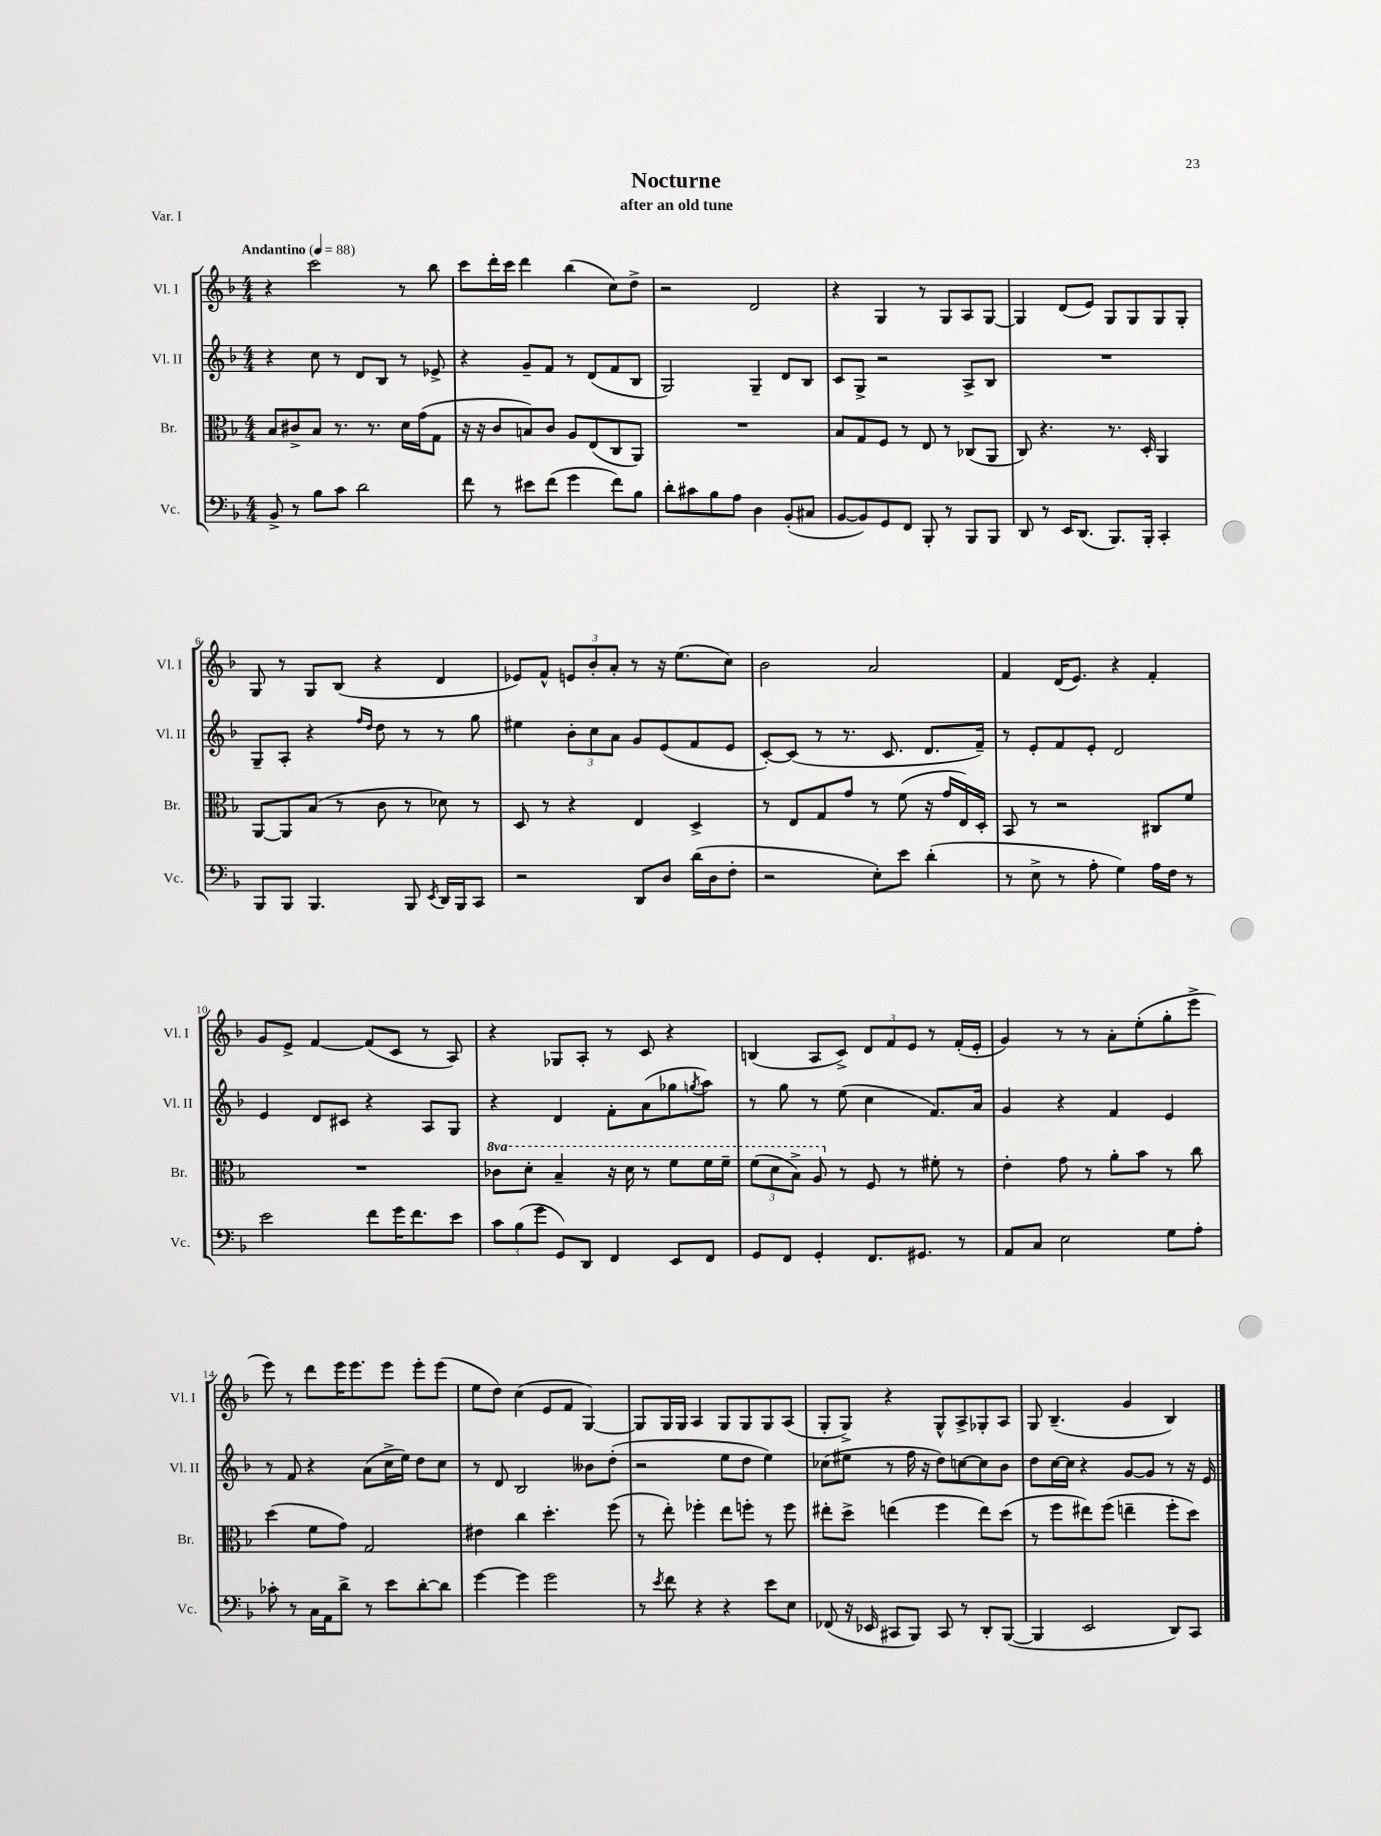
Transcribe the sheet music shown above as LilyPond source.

\header { title = "Nocturne" subtitle = "after an old tune" piece = "Var. I" }
<<
\new StaffGroup <<
\new Staff = "s0" \with { instrumentName = "Vl. I" shortInstrumentName = "Vl. I" } {
    \clef treble \key f \major \numericTimeSignature \time 4/4 \tempo "Andantino" 4 = 88
    r4 c'''2 r8 bes''8 |
    c'''8 d'''16-. c'''16 d'''4 bes''4( c''8) d''8-> |
    r2 d'2 |
    r4 g4 r8 g8 a8 g8~ |
    g4 d'8( e'8) g8 g8 g8 g8-. |
    g8 r8 g8 bes8( r4 d'4 |
    ees'8) f'8-^ \tuplet 3/2 { e'8 bes'8-. a'8-. } r8 r16 e''8.( c''8) |
    bes'2 a'2 |
    f'4 d'16( e'8.) r4 f'4-. |
    g'8 e'8-> f'4~ f'8( c'8 r8 a8) |
    r4 ges8 a8-. r8 c'8 r4 |
    b4( a8 c'8->) \tuplet 3/2 { d'8 f'8 e'8 } r8 f'16-.( e'16-. |
    g'4) r8 r8 a'8-. e''8-.( g''8-. e'''8-> |
    e'''8) r8 d'''8 e'''16 e'''8. e'''8 e'''8-. e'''8( |
    e''8 d''8) c''4( e'8 f'8 g4~) |
    g8 g16 g16 a4 g8 g8 g8 a8( |
    g8-. g8->) r4 g8-^ a8-> ges8-. a8 |
    g8 bes4.--( g'4 bes4) \bar "|." |
}
\new Staff = "s1" \with { instrumentName = "Vl. II" shortInstrumentName = "Vl. II" } {
    \clef treble \key f \major \numericTimeSignature \time 4/4
    r4 c''8 r8 d'8 bes8 r8 ees'8-> |
    r4 g'8-- f'8 r8 d'8( f'8 bes8 |
    g2) g4-- d'8 bes8 |
    c'8 g8-> r2 a8-> bes8 |
    R1 |
    g8-- a8-. r4 \grace { f''16 d''16 } d''8 r8 r8 g''8 |
    eis''4 \tuplet 3/2 { bes'8-. c''8 a'8 } g'8 e'8( f'8 e'8 |
    c'8~-.) c'8( r8 r8. c'8. d'8. f'16--) |
    r8 e'8-. f'8 e'8-. d'2 |
    e'4 d'8 cis'8 r4 a8 g8 |
    r4 d'4 f'8-. a'8( ges''8 \acciaccatura { g''8 } a''8) |
    r8 g''8 r8 e''8( c''4 f'8.) a'16 |
    g'4 r4 f'4 e'4 |
    r8 f'8 r4 a'8( c''16-> e''16) d''8 c''8 |
    r8 d'8 bes2 beses'8 d''8-.( |
    r2 e''8 d''8 e''4) |
    ces''8( eis''8 r8 f''16 r16 d''8) c''8~ c''8 bes'8 |
    d''8 c''16~ c''16 r4 g'8~ g'8 r8 r16 e'16 \bar "|." |
}
\new Staff = "s2" \with { instrumentName = "Br." shortInstrumentName = "Br." } {
    \clef alto \key f \major \numericTimeSignature \time 4/4 \set Staff.ottavationMarkups = #ottavation-simple-ordinals
    bes8 cis'8-> bes8 r8. r8. d'16 g'16( g8 |
    r16 r16 c'8 b8) c'8 a8 e8( c8 a,8) |
    R1 |
    bes8 g8 f8 r8 e8 r8 ces8( a,8 |
    c8) r4. r8. d16-. a,4 |
    a,8~ a,8 bes8( r8 c'8 r8 des'8) r8 |
    d8 r8 r4 e4 d4-> |
    r8 e8 g8 g'8 r8 f'8( r16 g'16 e16) d16-. |
    bes,8 r8 r2 cis8 f'8 |
    R1 |
    \ottava #1 ces''8 d''8-. bes'4-- r16 d''16 r8 f''8 f''16 f''16-- |
    \tuplet 3/2 { f''8( d''8 bes'8->) } a'8 \ottava #0 r8 f8 r8 fis'8-. r8 |
    e'4-. g'8 r8 a'8-. bes'8 r8 c''8 |
    d''4( f'8 g'8) g2 |
    eis'4 c''4 d''4.-. f''8( |
    r8 e''8-.) fes''4-. e''8 f''8-. r8 f''8 |
    eis''8-. d''8-> e''4( f''4 e''8) d''8( |
    r8 f''8 eis''8) f''8( e''4-- f''8-. d''8) \bar "|." |
}
\new Staff = "s3" \with { instrumentName = "Vc." shortInstrumentName = "Vc." } {
    \clef bass \key f \major \numericTimeSignature \time 4/4
    bes,8-> r8 bes8 c'8 d'2 |
    f'8 r8 eis'8 f'8( g'4 f'8) bes8 |
    d'8-. cis'8 bes8 a8 d4 bes,8-.( cis8 |
    bes,8~ bes,8) g,8 f,8 bes,,8-. r8 bes,,8 bes,,8 |
    d,8 r8 e,16 d,8.( bes,,8.) bes,,16-. c,4-. |
    bes,,8 bes,,8 bes,,4. bes,,8 \acciaccatura { e,8 } d,16 bes,,16 c,8 |
    r2 d,8 d8 d'16( d16 f8-. |
    r2 e8-.) e'8 d'4-.( |
    r8 e8-> r8 a8-. g4) a16 f16 r8 |
    e'2 f'8 g'16 f'8. e'8 |
    \tuplet 3/2 { c'8 bes8( g'8 } g,8) d,8 f,4 e,8 f,8 |
    g,8 f,8 g,4-. f,8. gis,8. r8 |
    a,8 c8 e2 g8 a8-. |
    ces'8-. r8 c16 a,16 d'8-> r8 e'8 d'8~-. d'8 |
    g'4~ g'4 g'2 |
    r8 \acciaccatura { e'8 } f'8 r4 r4 e'8 e8 |
    fes,8( r16 ees,16 cis,8 bes,,8) cis,8 r8 d,8-. bes,,8~( |
    bes,,4 e,2 d,8) c,8 \bar "|." |
}
>>
>>
